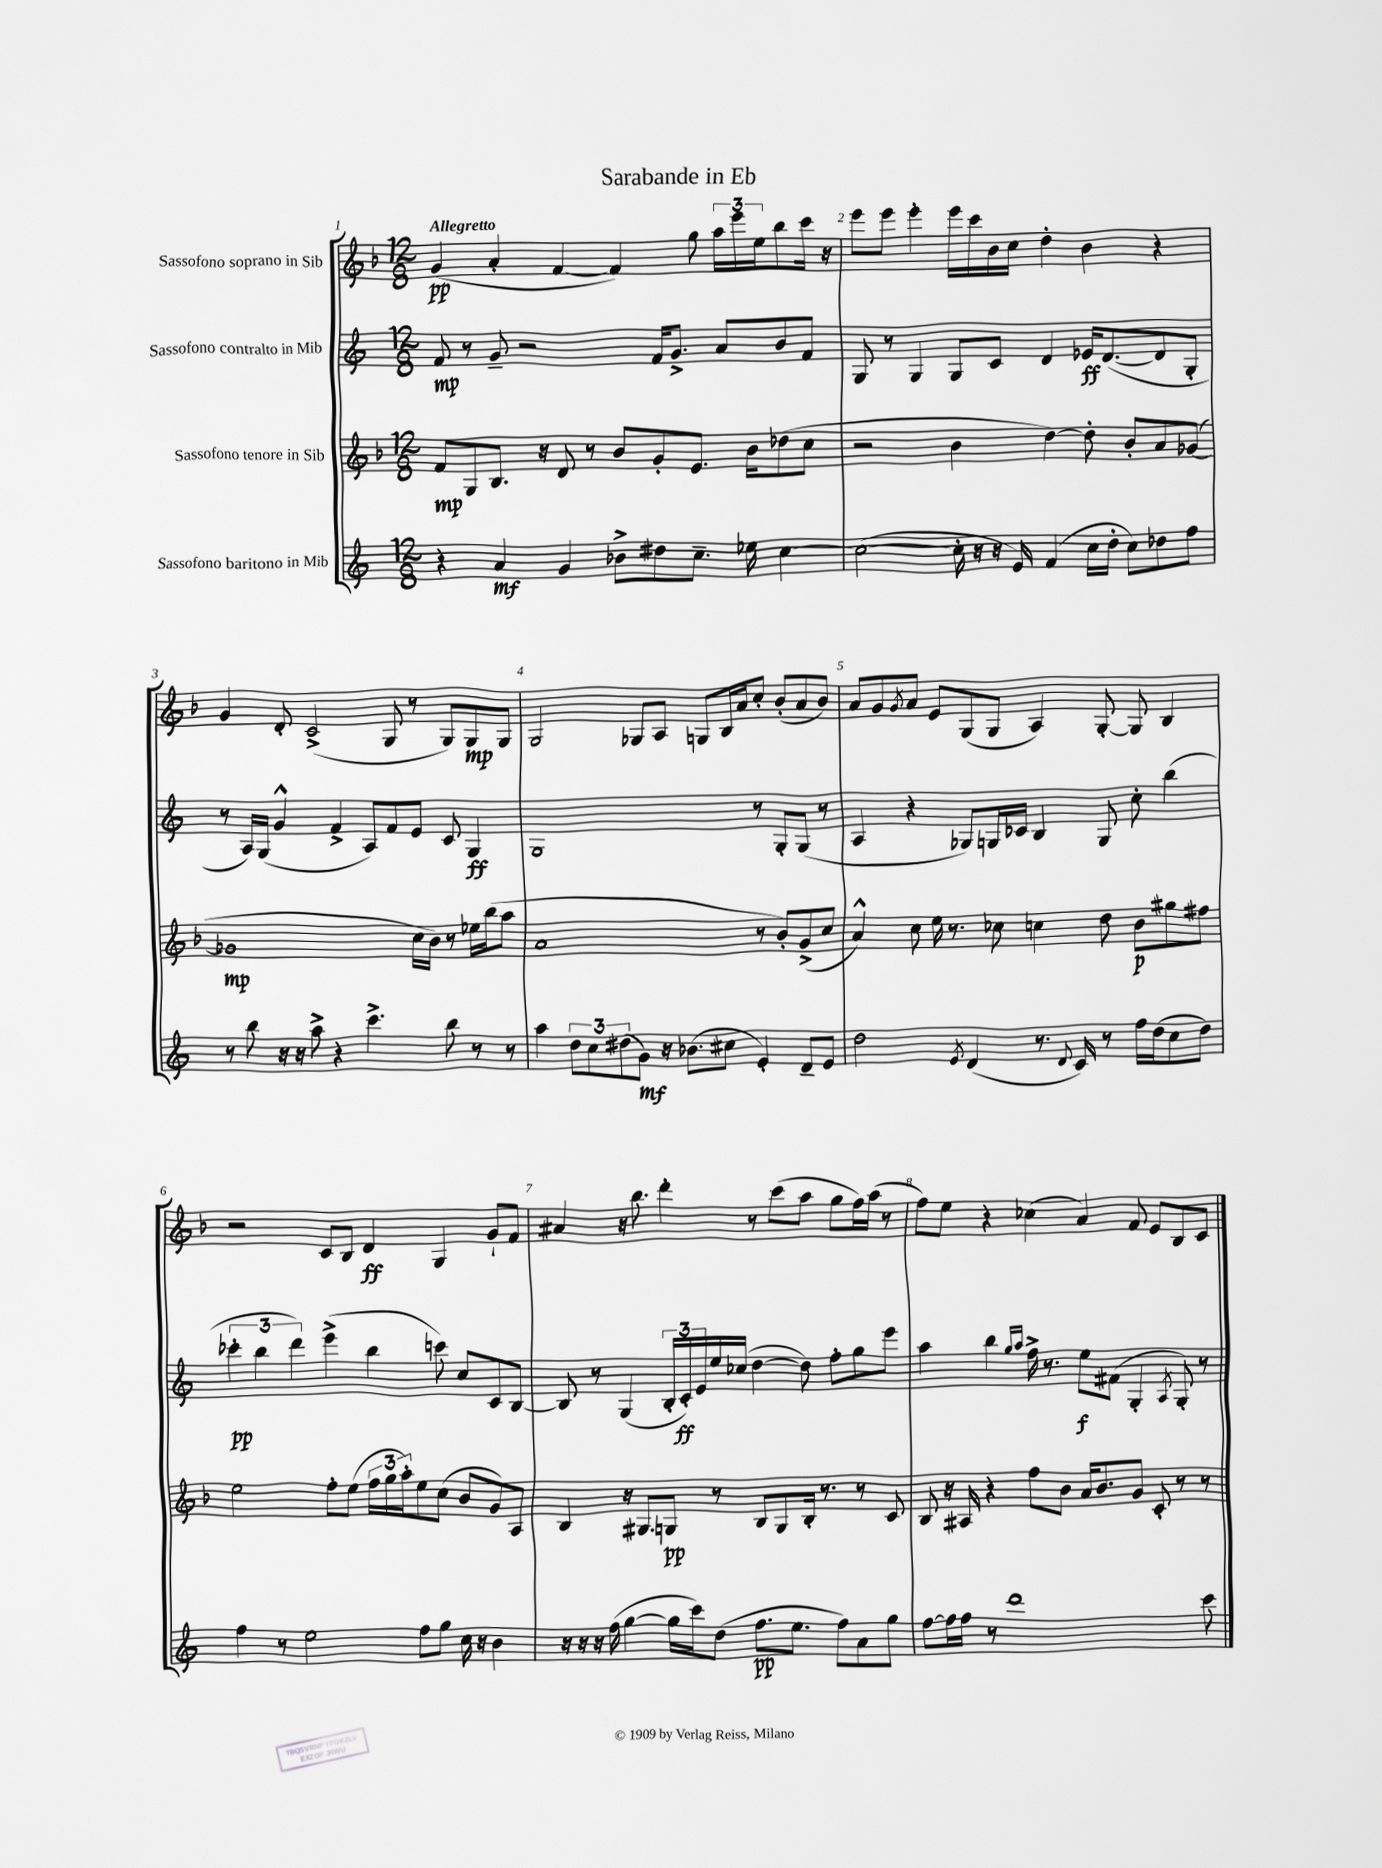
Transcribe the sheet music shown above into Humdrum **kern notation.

**kern	**dynam	**kern	**dynam	**kern	**dynam	**kern	**dynam
*part4	*part4	*part3	*part3	*part2	*part2	*part1	*part1
*staff4	*staff4	*staff3	*staff3	*staff2	*staff2	*staff1	*staff1
*I"Sassofono baritono in Mib	*	*I"Sassofono tenore in Sib	*	*I"Sassofono contralto in Mib	*	*I"Sassofono soprano in Sib	*
*clefG2	*	*clefG2	*	*clefG2	*	*clefG2	*
*k[]	*	*k[b-]	*	*k[]	*	*k[b-]	*
*M12/8	*	*M12/8	*	*M12/8	*	*M12/8	*
=1	=1	=1	=1	=1	=1	=1	=1
!	!	!	!	!	!	!LO:TX:a:B:t=Allegretto	!
4r	.	8f/L	mp	8f/	mp	(4g/	pp
.	.	8G/	.	8r	.	.	.
4a/	mf	8.B-/J	.	8g~/	.	4a'/	.
.	.	.	.	2r	.	.	.
.	.	16r	.	.	.	.	.
4g/	.	8d/	.	.	.	[4f/	.
.	.	8r	.	.	.	.	.
8b-X^\L	.	8b-/L	.	.	.	4f/])	.
8dd#X\	.	8g'/	.	16f/KL	.	.	.
.	.	.	.	8.g^/J	.	.	.
8.cc~\J	.	8.e/J	.	.	.	8gg\	.
.	.	.	.	8a/L	.	24aa\LL	.
.	.	.	.	.	.	24eee\	.
16ee-X\	.	16b-\KL	.	.	.	.	.
.	.	.	.	.	.	24ee\J	.
[4cc\	.	(8dd-X\	.	8b/	.	8bb-\	.
.	.	8cc\J	.	8f/J	.	16ccc\Jk	.
.	.	.	.	.	.	16r	.
=2	=2	=2	=2	=2	=2	=2	=2
(2cc\_	.	2r	.	8G/	.	8eee\L	.
.	.	.	.	8r	.	8eee\J	.
.	.	.	.	4G/	.	4eee'\	.
16cc'\]	.	4b-\	.	8G/L	.	16eee\LL	.
16r	.	.	.	.	.	16ccc\	.
16r	.	.	.	8c/J	.	16b-\	.
16e/)	.	.	.	.	.	16cc\JJ	.
(4f/	.	[4dd\)	.	4d/	.	4dd'\	.
16cc\LL	.	8dd'\]	.	16e-X/KL	ff	4b-\	.
16dd'\JJ	.	.	.	([8.d/	.	.	.
8cc\L)	.	8b-'/L	.	.	.	.	.
8dd-X\	.	8a/	.	8d/]	.	4r	.
8ff\J	.	([8g-X/J	.	8G'/J	.	.	.
!!LO:LB:g=z
=3	=3	=3	=3	=3	=3	=3	=3
8r	.	1g-X]	mp	8r	.	4g/	.
8bb\	.	.	.	16A/LL)	.	.	.
.	.	.	.	(16G/JJ	.	.	.
16r	.	.	.	4g^^/	.	8d'/	.
16r	.	.	.	.	.	.	.
8aa^\	.	.	.	.	.	(2c^/	.
4r	.	.	.	4f^/	.	.	.
4.ccc^\	.	.	.	8A/L)	.	.	.
.	.	.	.	8f/	.	8G/	.
.	.	16cc\LL	.	8e/J	.	8r	.
.	.	16b-\JJ)	.	.	.	.	.
8bb\	.	8r	.	8c/	.	8G/L)	.
8r	.	16ee-X\LL	.	4G/	ff	8G/	mp
.	.	(16bb-\J	.	.	.	.	.
8r	.	8aa\J	.	.	.	8G/J	.
=4	=4	=4	=4	=4	=4	=4	=4
4aa\	.	1a	.	1G	.	2G/	.
12dd\L	.	.	.	.	.	.	.
12cc\	.	.	.	.	.	.	.
(12dd#X\	.	.	.	.	.	.	.
8g\J)	mf	.	.	.	.	8G-X/L	.
16r	.	.	.	.	.	8A/J	.
(8.b-X\L	.	.	.	.	.	.	.
.	.	.	.	.	.	8Gn/L	.
8cc#X\J	.	.	.	.	.	16B-/L	.
.	.	.	.	.	.	16a/J	.
4e'/)	.	8r	.	8r	.	8cc'/J	.
.	.	8b-'/L)	.	8G'/L	.	(8b-'/L	.
8d~/L	.	(8g^/	.	(8G/J	.	8a/	.
8e/J	.	8cc/J	.	8r	.	8b-/J)	.
=5	=5	=5	=5	=5	=5	=5	=5
2dd\	.	4a^^/)	.	4A/	.	8a/L	.
.	.	.	.	.	.	8g/	.
.	.	.	.	.	.	8qg/	.
.	.	8cc\	.	4r	.	8a/J	.
.	.	16ee\	.	.	.	8e/L	.
.	.	8.r	.	.	.	.	.
8qe/	.	.	.	.	.	.	.
(4d/	.	.	.	8G-X/L)	.	(8G/	.
.	.	8cc-X\	.	16Gn/L	.	8G/J	.
.	.	.	.	16c-X/JJ	.	.	.
8.r	.	4ccn\	.	4B/	.	4A/)	.
8qqd/	.	.	.	.	.	.	.
16c/)	.	.	.	.	.	.	.
8r	.	8dd\	.	8G/	.	[8G'/	.
16ff\LL	.	8b-\L	p	8cc'\	.	8G/]	.
(16dd\J	.	.	.	.	.	.	.
8cc\	.	8gg#X\	.	(4bb\	.	4B-/	.
8dd\J)	.	8ff#X\J	.	.	.	.	.
!!LO:LB:g=z
=6	=6	=6	=6	=6	=6	=6	=6
4ff\	.	2ee\	.	6ccc-X'\	pp	2r	.
.	.	.	.	6bb\	.	.	.
8r	.	.	.	.	.	.	.
.	.	.	.	6ddd\)	.	.	.
2ee\	.	.	.	.	.	.	.
.	.	8ff'\L	.	(4eee^\	.	8c/L	.
.	.	(8ee\J	.	.	.	8B-/J	.
.	.	24ff\LL	.	4bb\	.	4d/	ff
.	.	24gg\	.	.	.	.	.
.	.	24aa'\J)	.	.	.	.	.
8ff\L	.	8ee\	.	.	.	.	.
8gg\J	.	(8cc\J	.	8cccn\)	.	4G/	.
16cc\	.	8b-/L	.	8cc/L	.	.	.
16r	.	.	.	.	.	.	.
4b\	.	8g/)	.	8c/	.	8g`/L	.
.	.	8A/J	.	[8B/J	.	8f/J	.
=7	=7	=7	=7	=7	=7	=7	=7
16r	.	4B-/	.	8B/]	.	4a#X/	.
16r	.	.	.	.	.	.	.
16r	.	.	.	8r	.	.	.
(16ff\	.	.	.	.	.	.	.
[4gg\	.	16r	.	(4G/	.	16r	.
.	.	8.G#X/L	.	.	.	8.bb-\	.
16gg\LL]	.	8Gn/J	pp	24B'/LL	.	4ddd'\	.
.	.	.	.	24c'/)	ff	.	.
16ccc\J)	.	.	.	.	.	.	.
.	.	.	.	24e/	.	.	.
(8dd\J	.	8r	.	16ee/	.	.	.
.	.	.	.	(16cc-X/JJ	.	.	.
8.ff\L	pp	8B-/L	.	[4dd\	.	8r	.
.	.	8G/	.	.	.	(8ccc\L	.
8.ee\J	.	.	.	.	.	.	.
.	.	16B-'/Jk	.	8dd\])	.	8aa\J	.
.	.	8.r	.	.	.	.	.
8ff\L)	.	.	.	8ff'\L	.	8gg\L	.
8a\	.	8r	.	8gg\	.	16ff\L)	.
.	.	.	.	.	.	(16aa\JJ	.
8gg\J	.	8c/	.	8eee\J	.	8r	.
=8	=8	=8	=8	=8	=8	=8	=8
[8ff\L	.	8B-/	.	4aa\	.	8ff\L)	.
16ff\L]	.	16r	.	.	.	8ee\J	.
16ff\JJ	.	16A#X/	.	.	.	.	.
8r	.	4r	.	4bb\	.	4r	.
1ddd	.	.	.	.	.	.	.
.	.	.	.	16qqgg/LL	.	.	.
.	.	.	.	16qqaa/JJ	.	.	.
.	.	8ff\L	.	16ff^\	.	(4cc-X\	.
.	.	.	.	8.r	.	.	.
.	.	8b-\J	.	.	.	.	.
.	.	16a/KL	.	8ee\L	f	4a/)	.
.	.	8.b-/	.	.	.	.	.
.	.	.	.	(8f#X\J	.	.	.
.	.	8g/J	.	4G'/	.	8f/	.
.	.	8c'/	.	.	.	8e/L	.
.	.	.	.	8qA/	.	.	.
.	.	8r	.	8G'/)	.	8B-/	.
8ccc\	.	8r	.	8r	.	8c/J	.
==	==	==	==	==	==	==	==
*-	*-	*-	*-	*-	*-	*-	*-
